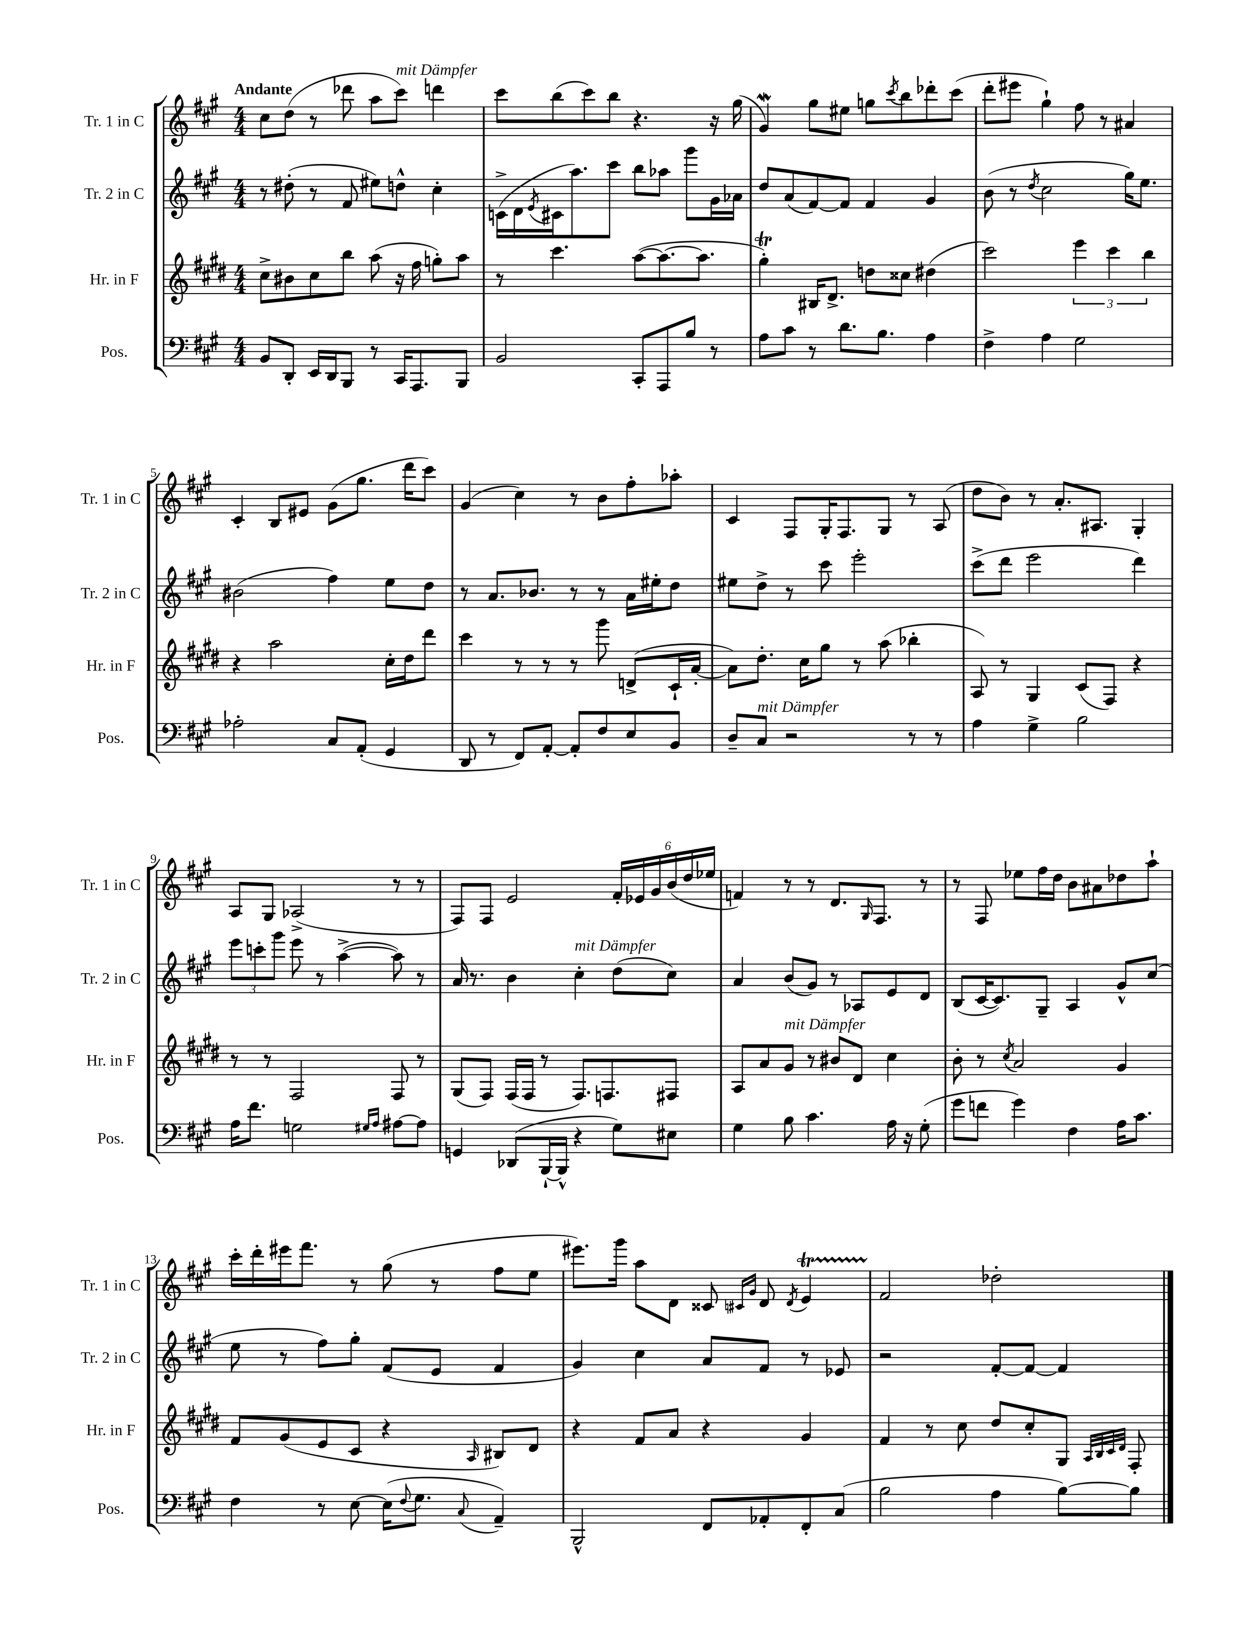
<<
\new StaffGroup <<
\new Staff = "s0" \with { instrumentName = "Tr. 1 in C" shortInstrumentName = "Tr. 1 in C" } {
    \clef treble \key a \major \numericTimeSignature \time 4/4 \tempo "Andante"
    cis''8 d''8( r8 des'''8 a''8 cis'''8^\markup { \italic "mit Dämpfer" }) d'''4 |
    cis'''8 b''8( cis'''8) b''8 r4. r16 gis''16( |
    gis'4\mordent) gis''8 eis''8 g''8 \acciaccatura { cis'''8 } b''8 des'''8-. cis'''8( |
    d'''8-. eis'''8 gis''4-!) fis''8 r8 ais'4 |
    cis'4-. b8 eis'8 gis'8( gis''8. d'''16 cis'''8) |
    gis'4( cis''4) r8 b'8 fis''8-. aes''8-. |
    cis'4 fis8 gis16-. fis8. gis8 r8 a8( |
    d''8 b'8) r8 a'8.-. ais8. gis4-. |
    a8 gis8 aes2->( r8 r8 |
    fis8) fis8 e'2 \tuplet 6/4 { fis'16-. ees'16 gis'16 b'16( d''16 ees''16 } |
    f'4) r8 r8 d'8. \grace { gis16 } fis8. r8 |
    r8 fis8 ees''8 fis''16 d''16 b'8 ais'8 des''8 a''8-! |
    cis'''16-. d'''16-. eis'''16 fis'''8. r8 gis''8( r8 fis''8 e''8 |
    eis'''8.) gis'''16 a''8 d'8 cisis'8 \grace { cis'16 gis'16 } d'8 \acciaccatura { d'8 } e'4\startTrillSpan |
    fis'2\stopTrillSpan des''2-. \bar "|." |
}
\new Staff = "s1" \with { instrumentName = "Tr. 2 in C" shortInstrumentName = "Tr. 2 in C" } {
    \clef treble \key a \major \numericTimeSignature \time 4/4
    r8 dis''8-.( r8 fis'8 eis''8) d''8-^ cis''4-. |
    c'16->( d'16 \acciaccatura { e'8 } cis'16 a''8.) cis'''8 b''8 aes''8 gis'''8 gis'16 aes'16 |
    d''8 a'8( fis'8~) fis'8 fis'4 gis'4 |
    b'8( r8 \acciaccatura { d''8 } cis''2 gis''16) e''8. |
    bis'2( fis''4) e''8 d''8 |
    r8 a'8. bes'8. r8 r8 a'16 eis''16-. d''8 |
    eis''8 d''8-> r8 cis'''8 e'''2-. |
    cis'''8->( d'''8 e'''2 d'''4) |
    \tuplet 3/2 { e'''8 c'''8-. gis'''8 } e'''8 r8 a''4~->( a''8) r8 |
    a'16 r8. b'4 cis''4-.^\markup { \italic "mit Dämpfer" } d''8( cis''8) |
    a'4 b'8( gis'8) r8 aes8 e'8 d'8 |
    b8( cis'16~ cis'8.) gis8-- a4 gis'8-^ cis''8( |
    e''8 r8 fis''8) gis''8-. fis'8( e'8 fis'4 |
    gis'4) cis''4 a'8 fis'8 r8 ees'8 |
    r2 fis'8~-. fis'8~ fis'4 \bar "|." |
}
\new Staff = "s2" \with { instrumentName = "Hr. in F" shortInstrumentName = "Hr. in F" } {
    \clef treble \key e \major \numericTimeSignature \time 4/4
    cis''8-> bis'8 cis''8 b''8 a''8( r16 fis''16 g''8-.) a''8 |
    r8 cis'''4. a''8~( a''8.~ a''8. |
    gis''4-.\trill) bis16 dis'8.-> d''8 cisis''8 dis''4( |
    cis'''2) \tuplet 3/2 { e'''4 cis'''4 b''4 } |
    r4 a''2 cis''16-. dis''16 dis'''8 |
    cis'''4 r8 r8 r8 gis'''8 d'8->( cis'16-! a'16~-. |
    a'8) dis''8.-. cis''16 gis''8 r8 a''8( bes''4-. |
    a8) r8 gis4 cis'8( fis8) r4 |
    r8 r8 fis2 fis8 r8 |
    gis8( fis8) fis16( fis16 r8 fis8.) f8. fis8 |
    a8 a'8 gis'8^\markup { \italic "mit Dämpfer" } r8 bis'8 dis'8 cis''4 |
    b'8-. r8 \acciaccatura { cis''8 } a'2 gis'4 |
    fis'8 gis'8( e'8 cis'8 r4 \grace { a16 } bis8) dis'8 |
    r4 fis'8 a'8 r4 gis'4 |
    fis'4 r8 cis''8 dis''8 cis''8-. gis8 \grace { a32 b32 cis'32 dis'32 } fis8-. \bar "|." |
}
\new Staff = "s3" \with { instrumentName = "Pos." shortInstrumentName = "Pos." } {
    \clef bass \key a \major \numericTimeSignature \time 4/4
    b,8 d,8-. e,16 d,16 b,,8 r8 cis,16 a,,8. b,,8 |
    b,2 cis,8-. a,,8 b8 r8 |
    a8 cis'8 r8 d'8. b8. a4 |
    fis4-> a4 gis2 |
    aes2-. cis8 a,8-.( gis,4 |
    d,8 r8 fis,8) a,8~-. a,8-. fis8 e8 b,8 |
    d8-- cis8^\markup { \italic "mit Dämpfer" } r2 r8 r8 |
    a4 gis4-> b2 |
    a16 fis'8. g2 \grace { gis16 a16 } ais8~ ais8 |
    g,4 des,8( b,,16~-! b,,16-^ r4 gis8) eis8 |
    gis4 b8 cis'4. a16 r16 gis8-.( |
    gis'8 f'8 gis'4) fis4 a16 cis'8. |
    fis4 r8 e8~ e16( \appoggiatura { fis8 } gis8. \appoggiatura { cis8 } a,4--) |
    b,,2-^ fis,8 aes,8-. fis,8-. cis8( |
    b2 a4 b8~) b8 \bar "|." |
}
>>
>>
